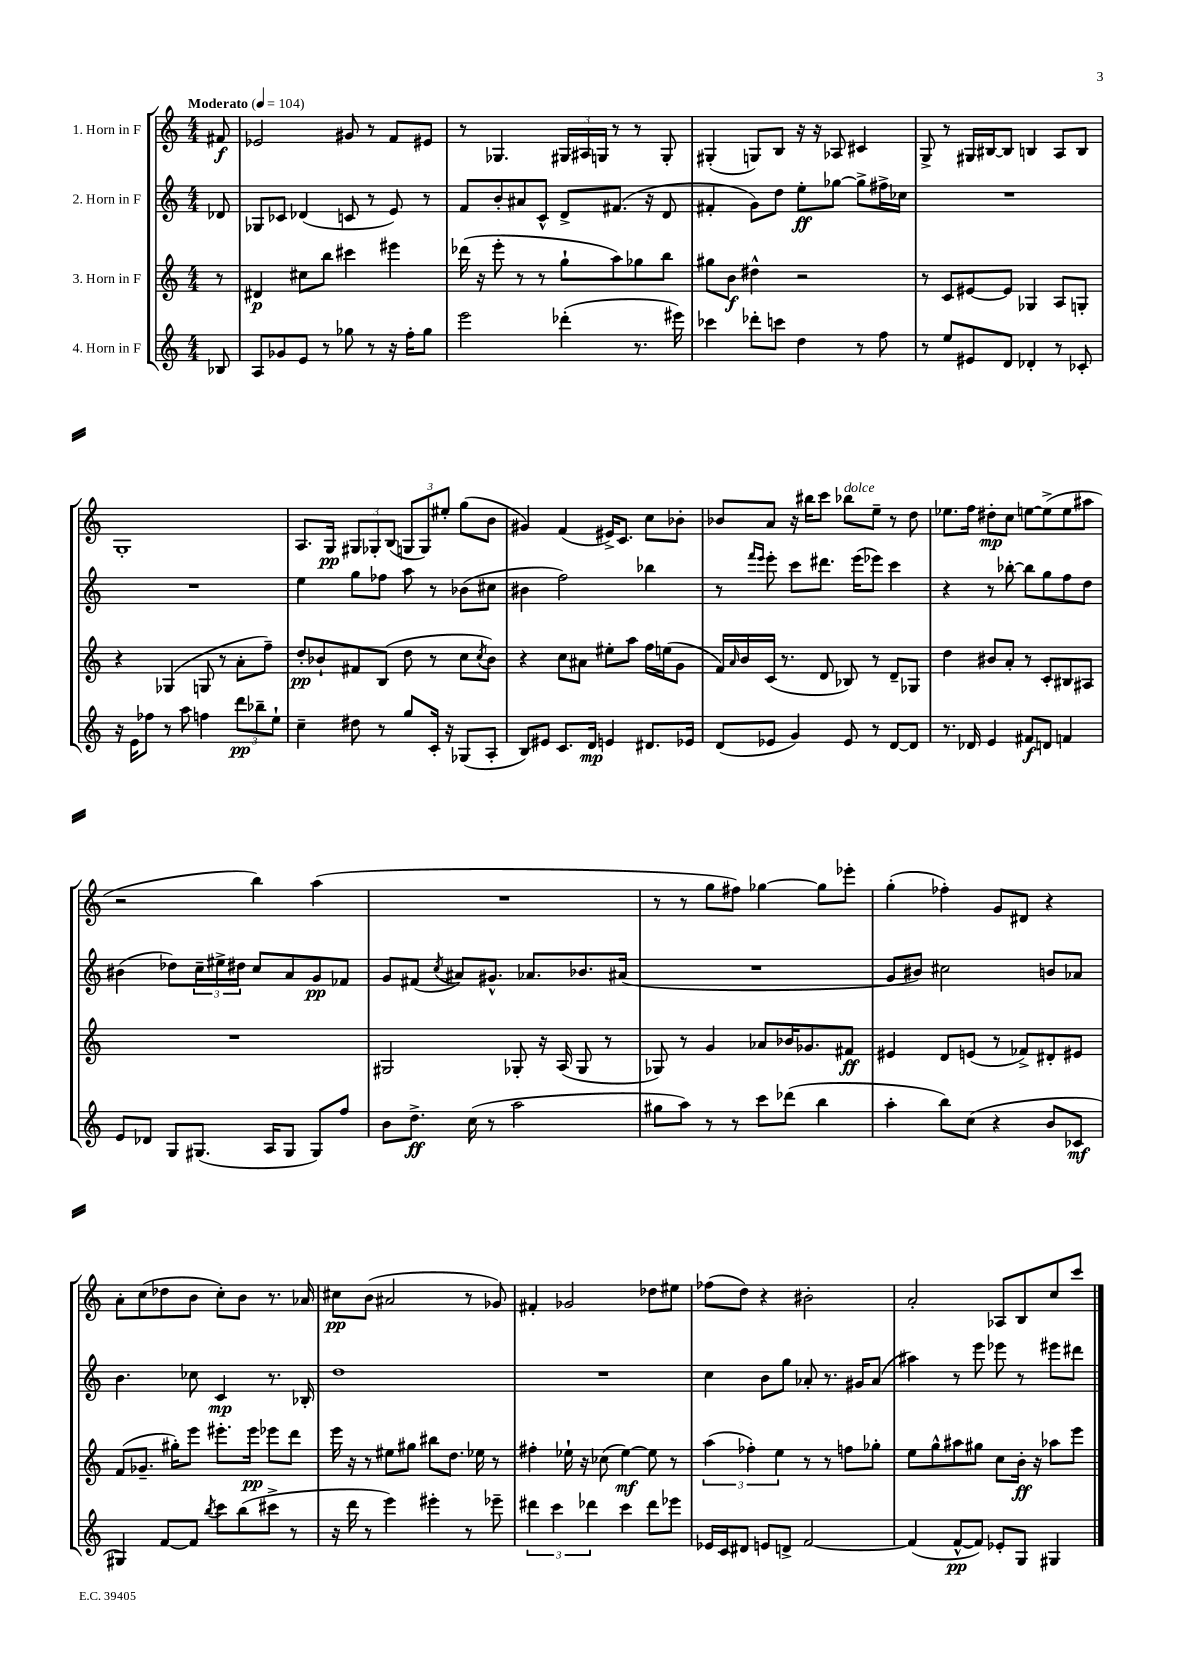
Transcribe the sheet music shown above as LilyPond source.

<<
\new StaffGroup <<
\new Staff = "s0" \with { instrumentName = "1. Horn in F" } {
    \clef treble \key c \major \numericTimeSignature \time 4/4 \partial 8 \tempo "Moderato" 4 = 104
    fis'8\f |
    ees'2 gis'8 r8 f'8 eis'8 |
    r8 ges4. \tuplet 3/2 { gis16 ais16 g16 } r8 r8 g8-. |
    gis4-.( g8) b8 r16 r16 aes8 cis'4 |
    g8-> r8 gis16 bis16~ bis8 b4 a8 b8 |
    g1-. |
    a8. g16\pp \tuplet 3/2 { gis8 ges8-. b8( } \tuplet 3/2 { g8 g8) eis''8-. } g''8( b'8 |
    gis'4) f'4( eis'16->) c'8. c''8 bes'8-. |
    bes'8 a'8 r16 bis''16 c'''8 bes''8^\markup { \italic "dolce" } e''8-- r8 d''8 |
    ees''8. f''16 dis''8-.\mp c''8 e''8~ e''8->( e''8 ais''8 |
    r2 b''4) a''4( |
    R1 |
    r8 r8 g''8 fis''8) ges''4~ ges''8 ees'''8-. |
    g''4-.( fes''4-.) g'8 dis'8 r4 |
    a'8-. c''8( des''8 b'8 c''8-.) b'8 r8. aes'16 |
    cis''8\pp b'8( ais'2 r8 ges'8) |
    fis'4-. ges'2 des''8 eis''8 |
    fes''8( d''8) r4 bis'2-. |
    a'2-. aes8 b8 c''8 c'''8 \bar "|." |
}
\new Staff = "s1" \with { instrumentName = "2. Horn in F" } {
    \clef treble \key c \major \numericTimeSignature \time 4/4 \partial 8
    des'8 |
    ges8 ces'8 des'4( c'8 r8 e'8) r8 |
    f'8 b'8-. ais'8 c'8-^ d'8-> fis'8.( r16 d'8 |
    fis'4-. g'8) d''8 e''8-.\ff ges''8~ ges''8-> fis''16-> ces''16 |
    R1 |
    R1 |
    e''4 g''8 fes''8 a''8 r8 bes'8( cis''8 |
    bis'4 f''2) bes''4 |
    r8 \grace { f'''16 e'''16 } e'''8-. c'''8 dis'''8. e'''16( ees'''8) c'''4 |
    r4 r8 bes''8~-. bes''8 g''8 f''8 d''8 |
    bis'4( des''8) \tuplet 3/2 { c''16-- eis''16-> dis''16 } c''8 a'8 g'8\pp fes'8 |
    g'8 fis'8( \acciaccatura { c''8 } ais'8) gis'8.-^ aes'8. bes'8. ais'16( |
    R1 |
    g'8 bis'8) cis''2 b'8 aes'8 |
    b'4. ces''8 c'4\mp r8. bes16-. |
    d''1 |
    R1 |
    c''4 b'8 g''8 aes'8-. r8. gis'16 aes'8( |
    ais''4) r8 e'''8 ees'''8 r8 eis'''8 dis'''8 \bar "|." |
}
\new Staff = "s2" \with { instrumentName = "3. Horn in F" } {
    \clef treble \key c \major \numericTimeSignature \time 4/4 \partial 8
    r8 |
    dis'4\p cis''8 b''8 cis'''4 eis'''4 |
    des'''16( r16 e'''8-. r8 r8 g''8-! a''8) ges''8 b''8 |
    gis''8 b'8\f dis''4-^ r2 |
    r8 c'8 eis'8~ eis'8 ges4 a8 g8-. |
    r4 ges4( g8 r8 a'8-. f''8--) |
    d''8-.\pp bes'8-! fis'8 b8( d''8 r8 c''8 \acciaccatura { c''8 } bes'8) |
    r4 c''8 ais'8 eis''8-. a''8 f''16 e''16( g'8 |
    f'16) \grace { a'16 } b'16 c'16( r8. d'8 bes8) r8 d'8-- ges8 |
    d''4 bis'8 a'8-. r8 c'8-. bis8 ais8 |
    R1 |
    gis2 ges8-. r16 a16( ges8 r8 |
    ges8) r8 g'4 aes'8 bes'16 ges'8. fis'8\ff |
    eis'4 d'8 e'8( r8 fes'8->) dis'8-. eis'8 |
    f'8( ges'8.-- gis''16-.) e'''8 eis'''8.-. eis'''16\pp ees'''8 d'''8 |
    e'''16 r16 r8 eis''8 gis''8 bis''8 d''8. ees''16 r8 |
    fis''4-. ees''16-! r16 ces''8( ees''4~\mf) ees''8 r8 |
    \tuplet 3/2 { a''4( fes''4-.) e''4 } r8 r8 f''8 ges''8-. |
    e''8 g''8-^ ais''8 gis''8 c''8 b'16-.\ff r16 aes''8 e'''8 \bar "|." |
}
\new Staff = "s3" \with { instrumentName = "4. Horn in F" } {
    \clef treble \key c \major \numericTimeSignature \time 4/4 \partial 8
    bes8 |
    a8 ges'8 e'8 r8 ges''8 r8 r16 f''16-. ges''8 |
    e'''2 des'''4-.( r8. eis'''16) |
    ces'''4 des'''8-. c'''8 d''4 r8 f''8 |
    r8 e''8 eis'8 d'8 des'4-. r8 ces'8-. |
    r16 e'16 fes''8 r8 a''8 f''4 \tuplet 3/2 { d'''8\pp bes''8-- e''8-! } |
    c''4-- dis''8 r8 g''8 c'16-. r16 ges8( a8-. |
    b8) eis'8 c'8. d'16\mp e'4 dis'8. ees'16 |
    d'8( ees'8 g'4) ees'8 r8 d'8~ d'8 |
    r8. des'16 e'4 fis'8\f d'8 f'4 |
    e'8 des'8 g8 gis8.( a16 gis8 gis8) f''8 |
    b'8 d''8.->\ff c''16( r8 a''2 |
    gis''8 a''8) r8 r8 c'''8 des'''8( b''4 |
    a''4-. b''8) c''8( r4 b'8 ces'8\mf |
    gis4) f'8~ f'8 \acciaccatura { b''8 } c'''8 b''8( cis'''8-> r8 |
    r16 d'''16 r8 e'''4) eis'''4-. r8 ees'''8-- |
    \tuplet 3/2 { dis'''4 c'''4 des'''4 } c'''4 des'''8 ees'''8 |
    ees'16 c'16 dis'8 e'8 d'8-> f'2~ |
    f'4( f'8~-^\pp f'8) ees'8-. g8 gis4 \bar "|." |
}
>>
>>
\layout { \context { \Score \remove "Bar_number_engraver" } }
